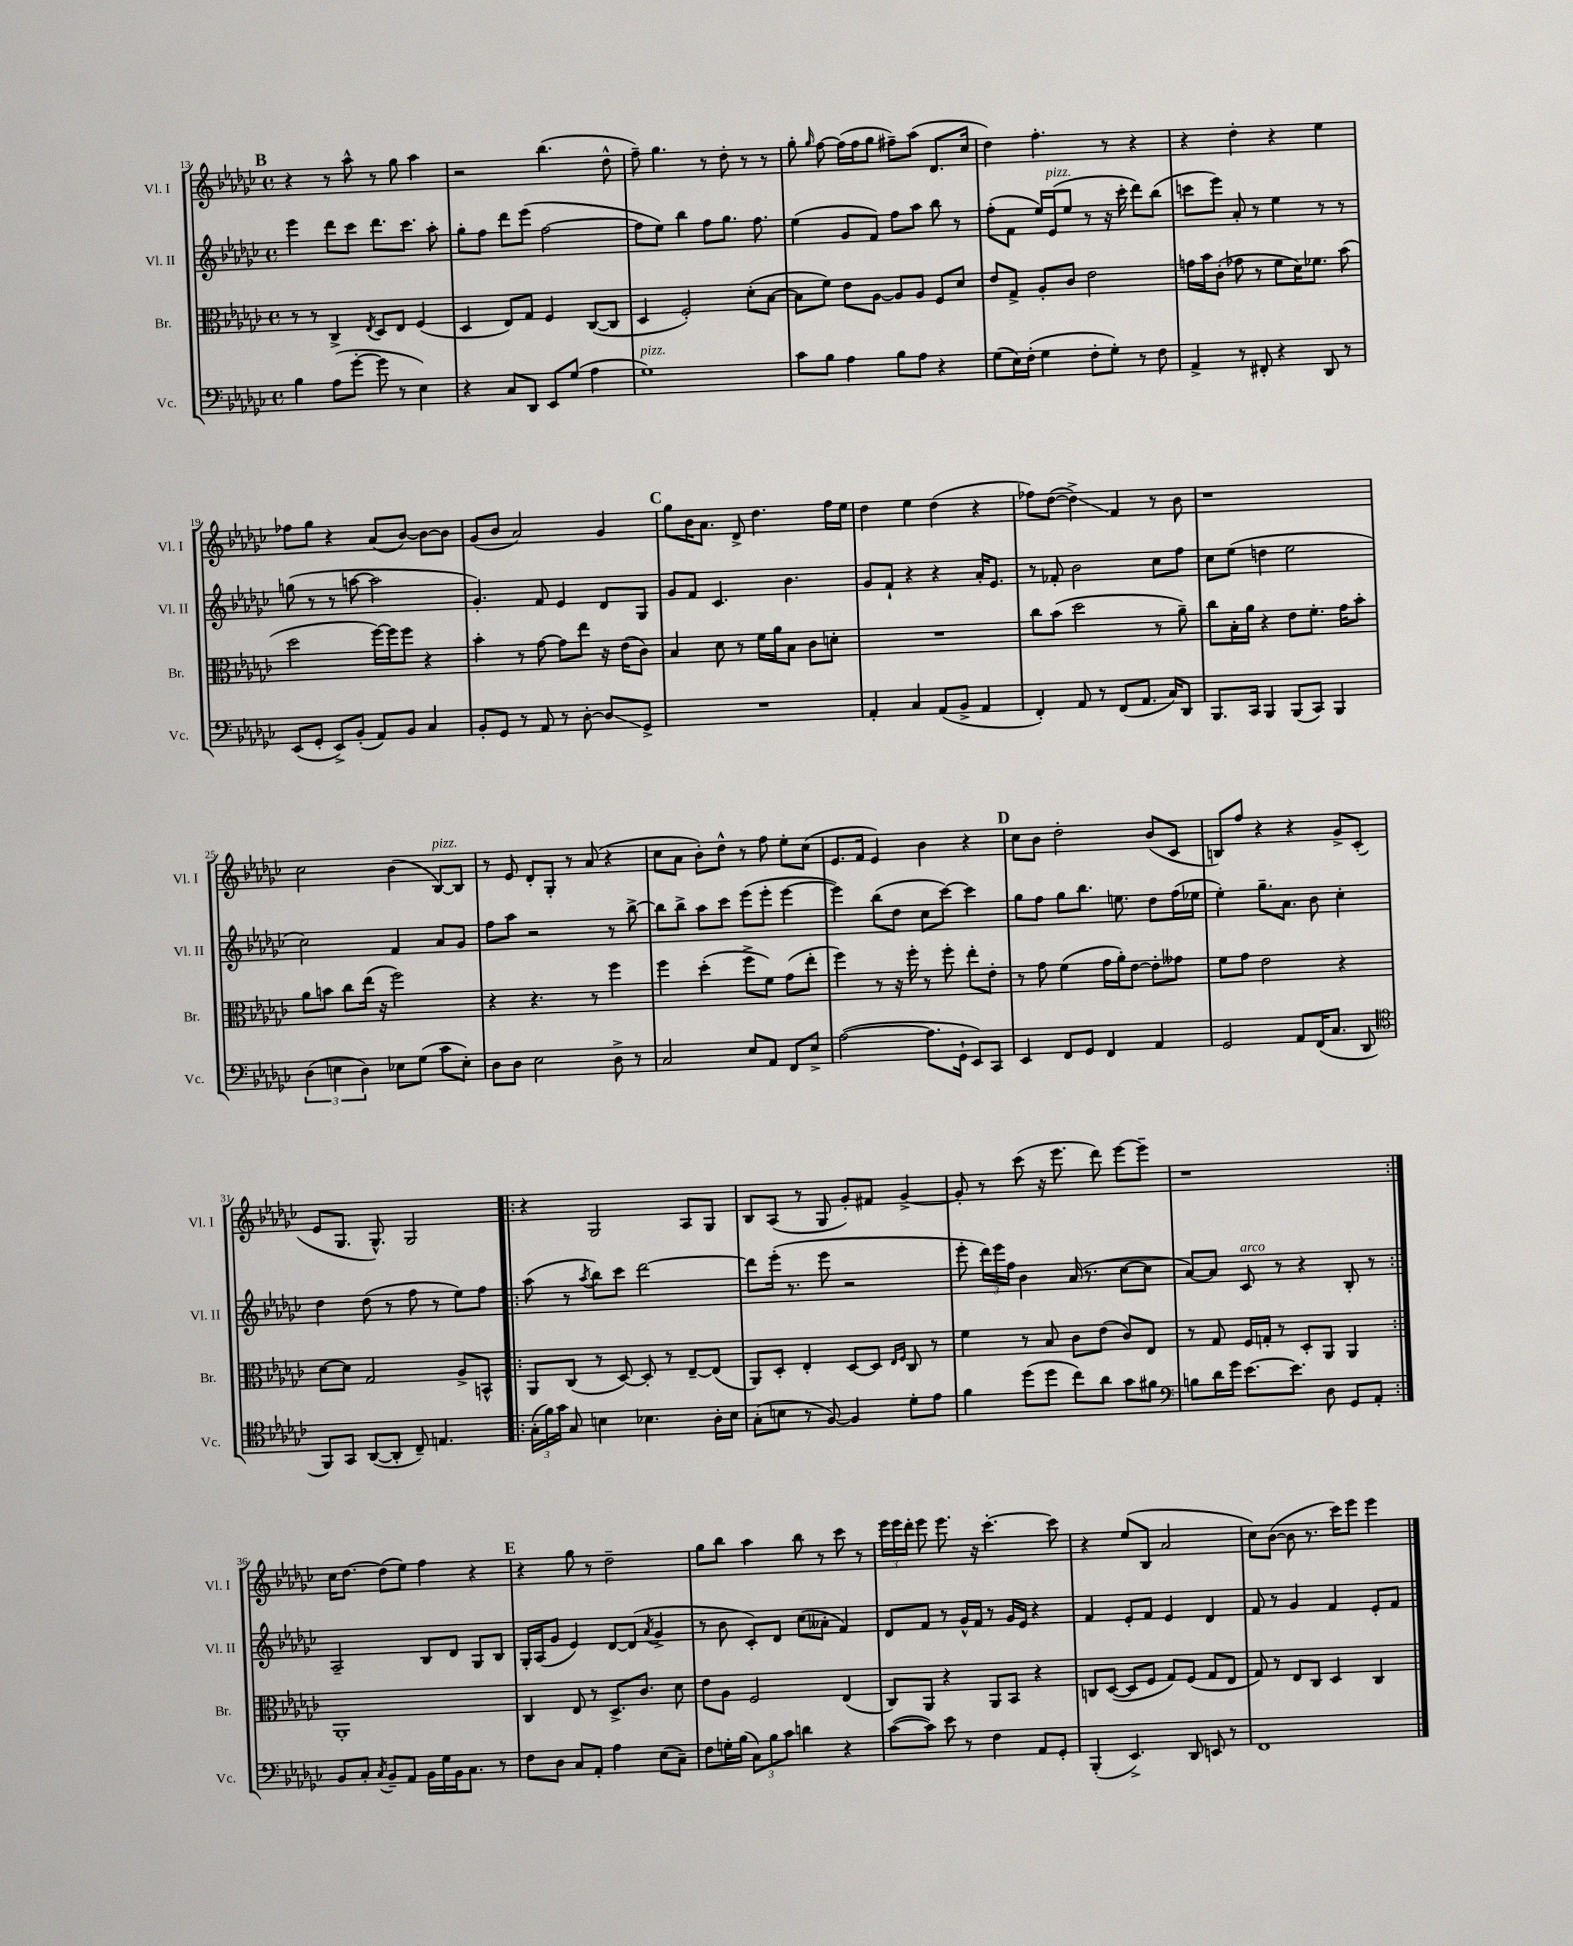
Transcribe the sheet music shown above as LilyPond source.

<<
\new StaffGroup <<
\new Staff = "s0" \with { instrumentName = "Vl. I" shortInstrumentName = "Vl. I" } {
    \clef treble \key ges \major \defaultTimeSignature \time 4/4
    \autoBeamOff \mark \markup { \bold "B" } r4 r8 aes''8-^ r8 ges''8 aes''4 |
    r2 bes''4.( des''8-^ |
    f''8--) ges''4. r8 des''8-. r8 r8 |
    ges''8-. \grace { ges''16 } f''8~ f''16[( f''16 ges''8] fis''8[--) aes''8]( des'8.[ ces''16] |
    des''4) f''4.-. r8 r4 |
    r4 des''4-. r4 ees''4 |
    fes''8[ ges''8] r4 aes'8[( bes'8]~) bes'8[~ bes'8] |
    ges'8[( bes'8] aes'2) ges'4 |
    \mark \markup { \bold "C" } ges''8[ bes'16 aes'8.] des'8-> des''4. f''16[ ees''16] |
    des''4 ees''4 des''4( r4 |
    fes''8[) des''8]~( des''4->\glissando) f'4 r8 bes'8 |
    r1 |
    ces''2 bes'4( bes8[~^\markup { \italic "pizz." }) bes8] |
    r8 ees'8 des'8[-. ges8]-. r8 aes'8( r4 |
    ces''8[ aes'8] bes'8[-.) des''8]-^ r8 f''8 ees''8[-. ces''8]( |
    ees'8.[ f'16] ees'4) bes'4 r4 |
    \mark \markup { \bold "D" } ces''8[ bes'8] des''2-. bes'8[( ces'8] |
    b8[) f''8] r4 r4 ges'8[-> ces'8]-.( |
    ees'8[ ges8.] ges8.-^) ges2 |
    \repeat volta 2 { r4 ges2 aes8[ ges8] |
    bes8[ aes8]( r8 ges8 ges'8[-.) fis'8] ges'4~-> |
    ges'8-. r8 ces'''8( r16 ees'''8. des'''8) ees'''8[~ ees'''8]-- |
    r1 | }
    ces''16[ des''8.]~ des''8[( ees''8]) f''4 r4 |
    \mark \markup { \bold "E" } r4 ges''8 r8 des''2-- |
    ges''8[ bes''8] aes''4 bes''8 r8 ces'''8 r8 |
    \tuplet 3/2 { ees'''16[ ees'''16 des'''16]-. } ees'''8 ees'''8. r16 ces'''4.~-. ces'''8 |
    r4 ees''8[( bes8] aes'2 |
    ces''8[) bes'8]~( bes'8 r8. ces'''16[) ees'''8] ees'''4 \bar "|." |
}
\new Staff = "s1" \with { instrumentName = "Vl. II" shortInstrumentName = "Vl. II" } {
    \clef treble \key ges \major \defaultTimeSignature \time 4/4
    \autoBeamOff \mark \markup { \bold "B" } ees'''4 des'''8[ ces'''8] des'''8.[ ces'''8.] aes''8-. |
    ges''8[-. f''8] des'''8[ ees'''8]( f''2~ |
    f''8[ ees''8]) bes''4 f''8[ ges''8.] f''8. |
    ees''4( ges'8[ f'8]) f''8[ aes''8] bes''8 r8 |
    f''8[-.( f'8] ees''16[) ees'16^\markup { \italic "pizz." }( ees''8] r8 r16 ces'''16-. des'''8[) bes''8]( |
    c'''8[ ees'''8]) aes'8-. r8 ees''4 r8 r8 |
    g''8( r8 r8 a''8~ a''2 |
    ges'4.-.) f'8 ees'4 des'8[ ges8] |
    \mark \markup { \bold "C" } ges'8[ f'8] ces'4. bes'4. |
    ges'8[ f'8]-! r4 r4 aes'16[-. ees'8.] |
    r8 fes'8-. bes'2 ces''8[ f''8] |
    ces''8[ ees''8]( d''4 ees''2 |
    ces''2) f'4 aes'8[ ges'8] |
    f''8[ aes''8] r2 r8 bes''8~-> |
    bes''8[ bes''8]-> aes''8[ ces'''8] ees'''8[( ees'''8]-. ees'''4~ |
    ees'''4) bes''8[( des''8] ces''8[ ces'''8]~) ces'''4 |
    \mark \markup { \bold "D" } ges''8[ f''8] ges''8[ bes''8.] e''8. des''8[ f''16( ees''16] |
    ees''4-.) ges''8.[-- aes'8.] bes'8 ces''4-. |
    des''4 des''8( r8 f''8 r8 ees''8[) f''8] |
    \repeat volta 2 { aes''8( r8 \acciaccatura { aes''8 } bes''8[) ces'''8] des'''2~ |
    des'''8[ ees'''16]-.( r8. ees'''8 r2 |
    ees'''8-. \tuplet 3/2 { des'''16[) ees'''16 f''16] } bes'4 aes'16( r8. ces''8[~ ces''8] |
    aes'8[~) aes'8] ces'8^\markup { \italic "arco" } r8 r4 bes8-. r8 | }
    aes2-- bes8[ des'8] ges8[ bes8] |
    \mark \markup { \bold "E" } ges16[-. aes16( ges'8] ees'4) des'8[~ des'8]( \acciaccatura { aes'8 } ges'4-> |
    r8 bes'8 ces'8[-.) des'8] ces''8[( aeses'8]-. f'4) |
    des'8[ f'8] r8 ges'16[-^ f'16] r8 ges'16[ ees'16] r4 |
    f'4 ees'8[-. f'8] ees'4 des'4 |
    f'8 r8 ges'4 f'4 ees'8[-. f'8] \bar "|." |
}
\new Staff = "s2" \with { instrumentName = "Br." shortInstrumentName = "Br." } {
    \clef alto \key ges \major \defaultTimeSignature \time 4/4
    \autoBeamOff \mark \markup { \bold "B" } r8 r8 ces4-> \acciaccatura { ees8 } des8[ ees8] f4( |
    des4 ees8[) ges8] f4 ces8[~( ces8] |
    des4 f2-.) des'8[-.( bes8]~ |
    bes8[ f'8]) ees'8[ aes8]~ aes8[ aes8] f8[ des'8] |
    ees'8[ ges8]-> aes8[-. ces'8] ees'2 |
    g'16[ bes'16 ces'8]-.( ges'8 r8 f'8[ des'16) fes'8.] bes'8( |
    des''2 f''16[~) f''16 f''8] r4 |
    bes'4-. r8 ges'8~ ges'8[ ees''8] r16 ees'16[( ces'8]) |
    \mark \markup { \bold "C" } bes4 des'8 r8 f'16[ aes'16 bes8] ces'8[ d'8]-. |
    R1 |
    ces''8[ bes'8]( des''2 r8 aes'8--) |
    ces''8[ bes16-. aes'16] r4 ees'8[ f'8.]-. ges'16[ bes'8]-. |
    aes'8[ b'8] ces''8[ ees''16]( r16 f''2) |
    r4 r4. r8 f''4 |
    f''4 des''4-.( f''8[-> f'8]) ges'8[( ees''8]-. |
    f''4) r8 r16 f''16-. r8 f''8-. ees''8[-. ees'8]-. |
    \mark \markup { \bold "D" } r8 ges'8 f'4( ges'16[ aes'16-.) ees'8]~ ees'8[-. geses'8] |
    f'8[ ges'8] ees'2 r4 |
    des'8[~ des'8] ges2 aes8[-> b,8]-^ |
    \repeat volta 2 { aes,8[ ces8]( r8 des8~) des8-. r8 ees8[~-- ees8]( |
    aes,8[) des8]-. ees4-. des8[~ des8] \grace { ees16[ f16] } ces8 r8 |
    f'4 r8 bes8 ces'8[ ees'8]( ces'8[) ees8] |
    r8 ges8 f16[ g16]-. r8 des8[-. aes,8] aes,4 | }
    aes,1-. |
    \mark \markup { \bold "E" } ces4 ees8 r8 des8.[-> ces'8.] des'8 |
    ees'8[ aes8] f2 ees4( |
    ces8[) aes,8] r4 aes,8[ bes,8] r4 |
    c8[ des8]~( des8[ f8] ges8[) f8]( ges8[ ees8] |
    ges8) r8 ees8[ ces8] des4 ces4 \bar "|." |
}
\new Staff = "s3" \with { instrumentName = "Vc." shortInstrumentName = "Vc." } {
    \clef bass \key ges \major \defaultTimeSignature \time 4/4
    \autoBeamOff \mark \markup { \bold "B" } bes4 aes8[( ges'8]~-. ges'8 r8 ees4) |
    r4 ces8[ des,8] ees,8[ ges8]( aes4 |
    ges1^\markup { \italic "pizz." }) |
    ces'8[ bes8] aes4 bes8[ aes8] r4 |
    ges8[( ees16) f16]-.( ges4 f8[-. ges8]-.) r8 f8 |
    aes,4-> r8 fis,8-. r4 des,8 r8 |
    ees,8[( ges,8]-. ees,8[->) bes,8]-.( aes,8[) bes,8] ces4 |
    bes,8[-. ges,8] r8 aes,8 r8 des8~-. des8[\glissando ges,8]-> |
    \mark \markup { \bold "C" } R1 |
    aes,4-. ces4 aes,8[( bes,8]-> aes,4 |
    f,4-.) aes,8 r8 f,8[( aes,8.] ces16[) des,8] |
    bes,,8.[ ces,16] bes,,4 bes,,8[( ces,8]) bes,,4 |
    \tuplet 3/2 { des4( e4 des4) } ees8[ ges8]( ces'8[ ees8]-.) |
    des8[ des8] ees2 des8-> r8 |
    ces2 ees8[ aes,8] f,8[ ees8]-> |
    aes2~( aes8.[ ges,16]-! ees,8[) ces,8] |
    \mark \markup { \bold "D" } ees,4 f,8[ ges,8] f,4 aes,4 |
    ges,2 aes,8[ f,16( ces8.] des,8 |
    \clef tenor f,8[) ges,8] aes,8[~( aes,8]-. ces8--) e4. |
    \repeat volta 2 { \tuplet 3/2 { ges16[-.( f'16) ges'16] } ges8 b4 bes4. aes16[-. bes16] |
    ges8[-.( b8] r8 f8~) f4 des'8[-. ees'8] |
    f'4 des''8[( des''8] ces''8[) aes'8] ges'8[ fis'8] |
    \clef bass b8[ des'16 ges'16] ees'8.[~ ees'8.] des8 ges,8[ aes,8]-. | }
    bes,8[ ces8]-. \acciaccatura { ces8 } bes,8[-- aes,8] bes,16[ ges16 bes,16 ces8.] r8 |
    \mark \markup { \bold "E" } f8[ des8] ces8[ aes,8]-. aes4 ees8[( ces8]--) |
    f8[ g16-. bes16]( \tuplet 3/2 { ces8[) bes8 ces'8] } d'4 r4 |
    ces'8[~( ces'8]) ees'8 r8 f4 aes,8[ ges,8]-. |
    bes,,4-.( ees,4.->) des,8 e,8 r8 |
    f,1 \bar "|." |
}
>>
>>
\layout { \context { \Score currentBarNumber = #13 } }
